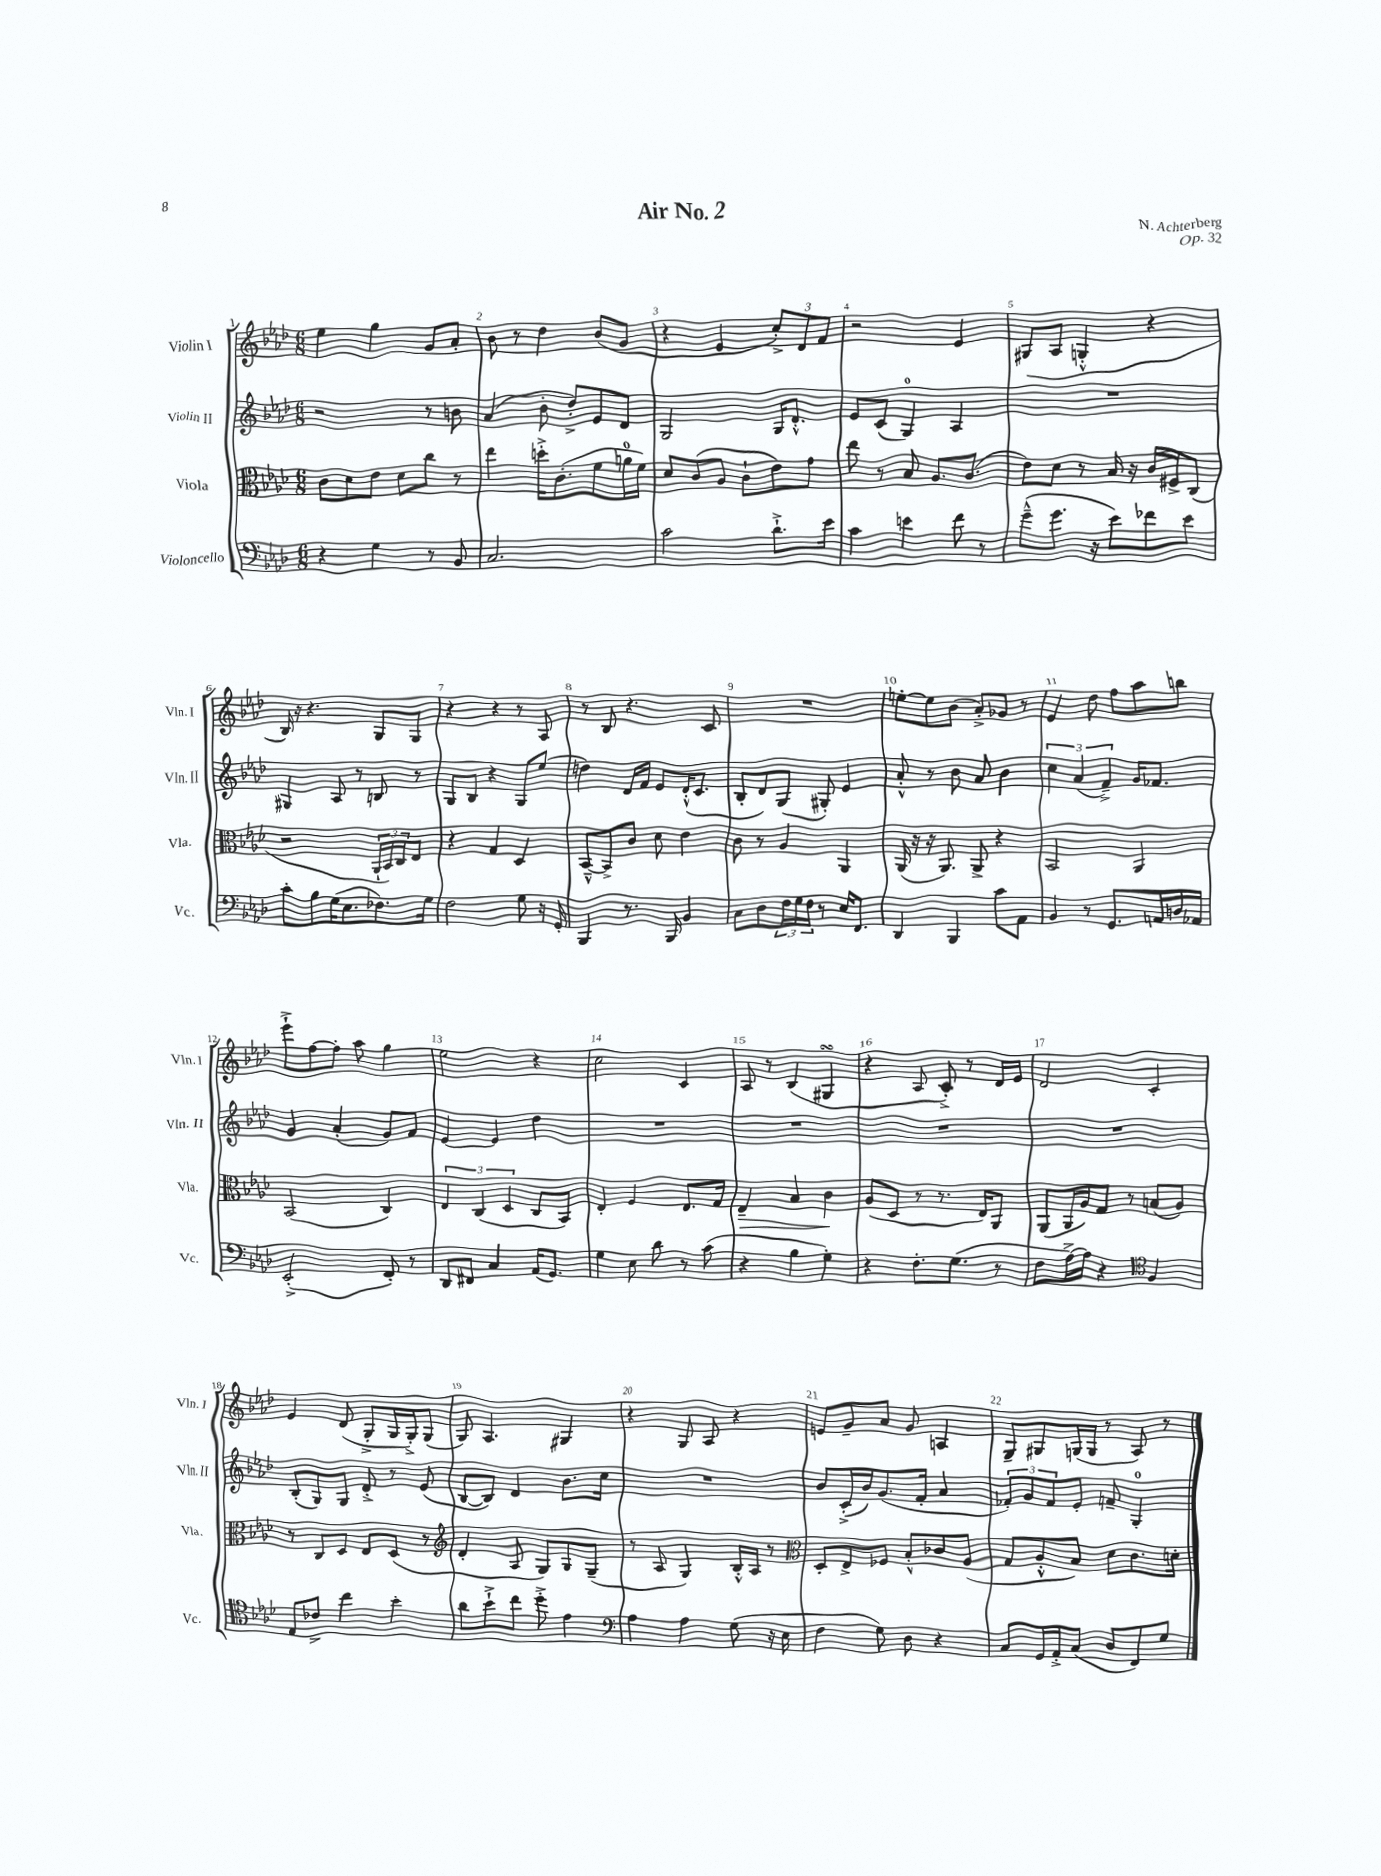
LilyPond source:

\header { title = "Air No. 2" composer = "N. Achterberg" opus = "Op. 32" }
<<
\new StaffGroup <<
\new Staff = "s0" \with { instrumentName = "Violin I" shortInstrumentName = "Vln. I" } {
    \clef treble \key aes \major \numericTimeSignature \time 6/8
    ees''4 g''4 g'8 aes'8-. |
    bes'8 r8 des''4 bes'8( g'8 |
    r4 ees'4 \tuplet 3/2 { c''8-.->) des'8 f'8 } |
    r2 ees'4 |
    gis8( aes8 g4-.-^ r4 |
    bes16) r16 r4. g8 g8 |
    r4 r4 r8 aes8 |
    r8 bes8 r4. c'8 |
    R2. |
    e''8~-. e''8 bes'8( aes'8-.->) ges'8 r8 |
    ees'4 des''8 f''8 aes''8 b''8 |
    ees'''8-!-> f''8~ f''8-. aes''8 g''4 |
    ees''2 r4 |
    c''2 c'4 |
    aes8 r8 bes4( gis4\turn |
    r4 aes8 c'8-.->) r8 des'16 ees'16 |
    des'2 c'4-. |
    ees'4 des'8( g8-.-> g16 g16-.->) g8( |
    g8) aes4. gis4 |
    r4 g8 aes8 r4 |
    e'8 g'8-- aes'8 g'8 a4 |
    g8-- gis8 g16( g16 r8 aes8) r8 \bar "|." |
}
\new Staff = "s1" \with { instrumentName = "Violin II" shortInstrumentName = "Vln. II" } {
    \clef treble \key aes \major \numericTimeSignature \time 6/8
    r2 r8 b'8 |
    aes'4( bes'8-. des''8-.->) ees'8 des'8 |
    g2 g16 des'8.-.-^ |
    ees'8 c'8( g4-0) aes4 |
    R2. |
    gis4 aes8 r8 b8 r8 |
    g8 bes8 r4 g8 ees''8( |
    d''4) des'16 f'16 ees'8 des'16-.-^( c'8. |
    bes8-. des'8) g8( gis8-.) ees'4 |
    aes'8-.-^ r8 bes'8 aes'8 bes'4 |
    \tuplet 3/2 { c''4 aes'4( f'4--->) } g'16 fes'8. |
    g'4 aes'4-.( g'8) f'8 |
    ees'4~ ees'4 des''4 |
    R2. |
    R2. |
    R2. |
    R2. |
    bes8-.( g8) g8 des'8-.-> r8 ees'8( |
    bes8~ bes8) des'4 bes'8. c''16 |
    R2. |
    bes'8 c'16-.->( bes'16) g'8.( f'16-. aes'4 |
    \tuplet 3/2 { fes'8-.) g'8 fes'8 } ees'8-. f'8-- g4-0-. \bar "|." |
}
\new Staff = "s2" \with { instrumentName = "Viola" shortInstrumentName = "Vla." } {
    \clef alto \key aes \major \numericTimeSignature \time 6/8
    c'8 des'8 ees'8 des'8 c''8 r8 |
    ees''4 d''16-.-> c'8.-.( f'8 a'16-0 f'16) |
    des'8 c'8( aes8 c'8-! ees'8) g'8 |
    ees''8 r8 bes8 aes8. c'8.( |
    ees'8) des'8 r8 bes16 r16 c'16 fis16-> c8( |
    r2 \tuplet 3/2 { aes,16-! bes,16) c16 } ees8 |
    r4 g4 des4 |
    bes,8~---^ bes,8-> c'8 des'8 ees'4 |
    c'8 r8 aes4 aes,4 |
    aes,16( r16 r16 aes,8.) aes,8-> r4 |
    bes,2 aes,4 |
    bes,2( c4) |
    \tuplet 3/2 { ees4 c4( des4 } c8 bes,8) |
    ees4-. f4 ees8. g16 |
    ees4--\> bes4 c'4\! |
    aes8( des8 r8 r8. ees16) aes,8 |
    aes,8( aes,16 aes16) g8 r8 b8( aes8) |
    r8 c8 des8 ees8 des8( r8 |
    \clef treble des'4-. aes8 g8) g8 g8--( |
    r8 aes8 g4) bes16-.-^ aes16 r8 |
    \clef alto des8-. ees8-> fes8 bes8-.-^ ces'8 aes8( |
    g8 aes8-.-^ bes8) des'8 c'8. d'16-. \bar "|." |
}
\new Staff = "s3" \with { instrumentName = "Violoncello" shortInstrumentName = "Vc." } {
    \clef bass \key aes \major \numericTimeSignature \time 6/8
    r4 g4 r8 bes,8 |
    c2. |
    c'2 des'8.-!-> ees'16 |
    c'4 e'4 f'8 r8 |
    g'8---^( g'8. r16 ees'8) fes'8 ees'8 |
    c'8-. bes8 g16( ees8. fes8.) g16 |
    f2 g8 r16 g,16-. |
    bes,,4 r8. bes,,16 bes,4 |
    c8 des8 \tuplet 3/2 { f16 g16 f16 } r8 ees16 f,8. |
    des,4 bes,,4 c'8 aes,8 |
    bes,4 r8 g,8. a,16 d16 aes,16 |
    ees,2-.->( f,8-.) r8 |
    des,8 fis,8 c4 aes,16( g,8.) |
    g4 ees8 des'8 r8 c'8( |
    r4 bes4 g4-.) |
    r4 f8.-. g8.( r8 |
    f8 aes16~->) aes16 r4 \clef tenor f4 |
    ees8 ces'8-> c''4 bes'4-. |
    aes'8 bes'8-!-> c''8 des''8-.-> ees'4 |
    \clef bass aes4 aes4 g8( r16 ees16 |
    f4 g8) des8 r4 |
    c8 g,16 aes,16-.-> c8( des8 f,8) g8 \bar "|." |
}
>>
>>
\layout { \context { \Score \override BarNumber.break-visibility = ##(#f #t #t) barNumberVisibility = #all-bar-numbers-visible } }
